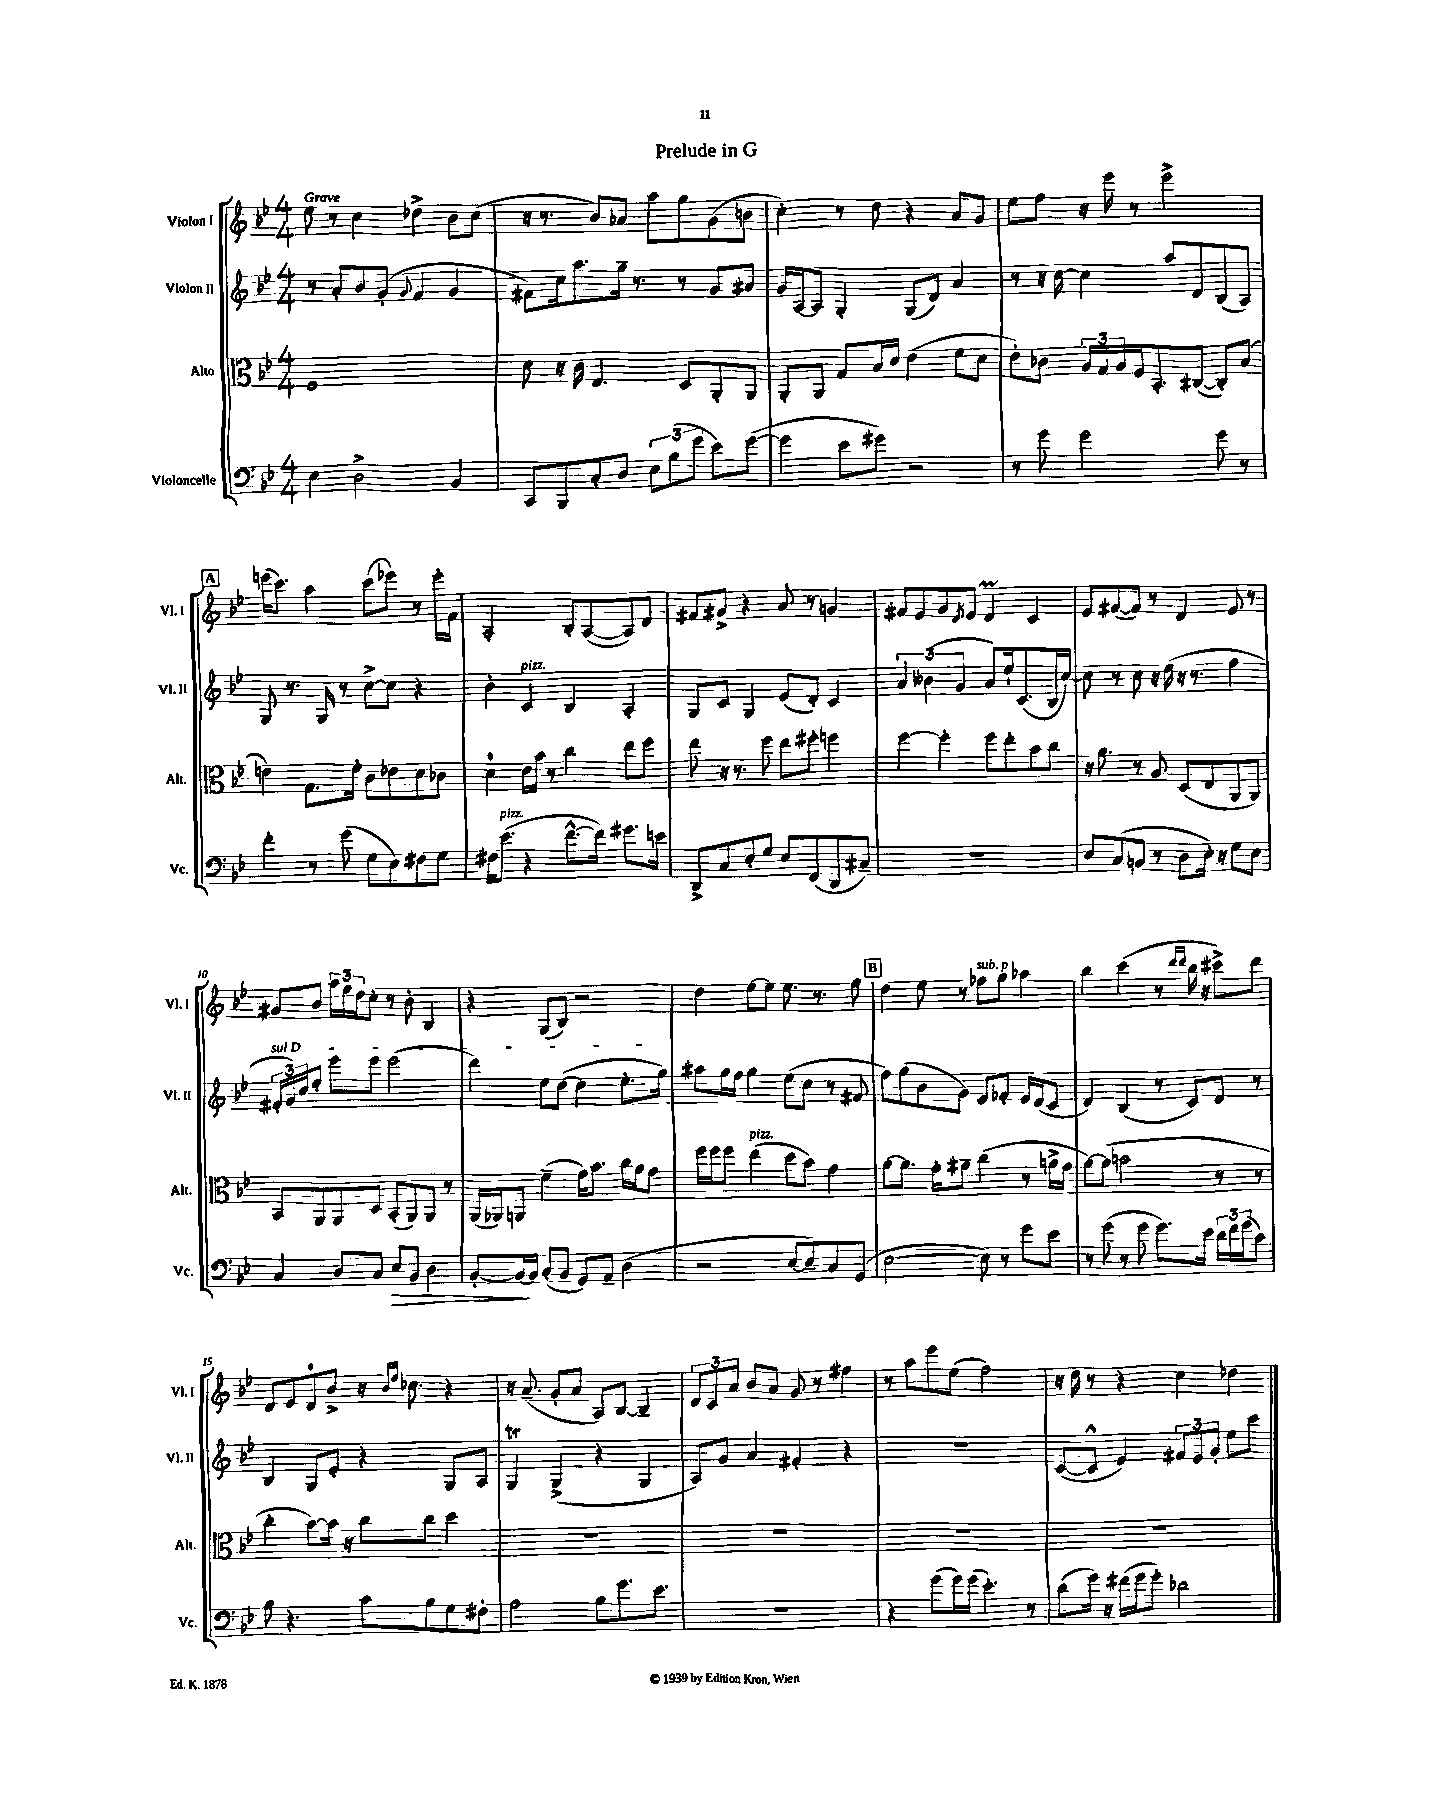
\header { title = "Prelude in G" }
<<
\new StaffGroup <<
\new Staff = "s0" \with { instrumentName = "Violon I" shortInstrumentName = "Vl. I" } {
    \clef treble \key bes \major \numericTimeSignature \time 4/4 \tempo "Grave"
    ees''8 r8 c''4 des''4-> bes'8 c''8( |
    r16 r8. bes'8) aes'8 a''8 g''8 g'8( b'8 |
    c''4-.) r8 d''8 r4 a'8 g'8 |
    ees''8 f''8 r16 ees'''16 r8 ees'''2-> |
    \mark \markup { \box "A" } e'''16( c'''8.) a''4 c'''8( ees'''8) r8 ees'''16-. f'16 |
    a2-. bes8-. a8~( a8) d'8 |
    fis'8 gis'8-> r4 a'8 r8 g'4 |
    fis'8 ees'8 g'8 \acciaccatura { d'8 } ees'8 d'4\prall c'4 |
    ees'8 fis'8~( fis'8) r8 d'4 ees'8 r8 |
    gis'8 bes'8 \tuplet 3/2 { a''16 f''16 d''16 } c''8-. r8 bes'8-. bes4 |
    r4 g8( bes8) r2 |
    d''4 ees''8~ ees''8 ees''8. r8. f''8 |
    \mark \markup { \box "B" } d''4 ees''8 r8 fes''8^\markup { \italic "sub. p" } g''8 aes''4 |
    bes''4 c'''4( r8 \grace { d'''16 d'''16 } bes''16 r16 cis'''8->) d'''8 |
    d'8 ees'8 d'8-0 bes'8-> r16 \grace { bes'16 ees''16 } ces''8. r4 |
    r16 a'8.--( g'8-. a'8 a8) bes8~ bes4-- |
    \tuplet 3/2 { d'8 c'8 a'8 } bes'8 a'8 g'8 r8 fis''4 |
    r8 a''8 ees'''8 ees''8( f''2) |
    r16 d''16 r8 r4 c''4 des''4 \bar "|." |
}
\new Staff = "s1" \with { instrumentName = "Violon II" shortInstrumentName = "Vl. II" } {
    \clef treble \key bes \major \numericTimeSignature \time 4/4
    r8 a'8-. bes'8 g'8-.( \appoggiatura { g'8 } f'4 g'4 |
    fis'8) c''16 a''8. g''16-- r8. r8 g'8 ais'8 |
    g'16 a16~ a8 g4-. g8( d'8) a'4 |
    r8 r16 c''16~ c''4 a''8 d'8 bes8( a8) |
    \mark \markup { \box "A" } g8 r8. g16 r8 c''8~-> c''8 r4 |
    bes'4-. c'4^\markup { \italic "pizz." } bes4 a4-. |
    g8 c'8 g4 ees'8( d'8-.) c'4 |
    \tuplet 3/2 { a'4 beses'4( g'4 } a'8) ees''16-! c'8.( bes16 c''16~) |
    c''8 r8 c''8 r16 ees''16( r16 r8. f''4 |
    \tuplet 3/2 { \once \override TextSpanner.bound-details.left.text = \markup { \italic "sul D" } fis'16-.\startTextSpan g'16) c''16 } ees''8-. ees'''8 ees'''8 ees'''2( |
    d'''4) ees''8 d''8~( d''4 ees''8.-. g''16\stopTextSpan) |
    ais''8 g''16 f''16 g''4 ees''8( c''8 r8 fis'8 |
    \mark \markup { \box "B" } f''8) g''8( bes'8 g'8) ees'8 fes'8-. ees'16 d'16( c'8 |
    d'4) bes4( r8 c'8) d'8 r8 |
    bes4 g8 ees'8-. r4 g8 a8 |
    g4\trill g4->( r4 g4 |
    a8) g'8 a'4 fis'4-. r4 |
    R1 |
    c'8~( c'8-^ ees'4) \tuplet 3/2 { fis'8 ees'8 g'8-. } ees''8 c'''8 \bar "|." |
}
\new Staff = "s2" \with { instrumentName = "Alto" shortInstrumentName = "Alt." } {
    \clef alto \key bes \major \numericTimeSignature \time 4/4
    f1 |
    d'8 r16 c'16 ees4. d8 a,8-. a,8 |
    a,8-. a,8 g8 bes16 d'16 ees'4( f'8 d'8 |
    ees'8-.) ces'8 \tuplet 3/2 { a16 g16 a16 } f16 bes,8.-. cis8~( cis8-.) bes8( |
    \mark \markup { \box "A" } e'4) g8. f'16-. c'8 ees'8 d'8 ces'8 |
    d'4-0 ees'16 bes'16 r8 c''4 ees''8 f''8 |
    ees''8 r16 r8. f''8 ees''8 fis''8-. f''4 |
    f''4~ f''4-. f''8 ees''8-. bes'8 c''8 |
    r16 a'8. r8 a8 d8( ees8 a,8 a,8) |
    bes,8 a,8 a,8 d8 bes,8-.( a,8) a,8 r8 |
    a,16( aes,16) a,8 f'4--( g'16) bes'8. c''16 a'16 g'8 |
    f''16 f''16 f''8 ees''4^\markup { \italic "pizz." }( d''8 bes'8) g'4 |
    \mark \markup { \box "B" } a'8~ a'8. g'16-. ais'8-- c''4( r8 a'16-> g'16 |
    a'8~) a'8( b'2 r8 r8 |
    c''4-. bes'8~) bes'16 r16 c''8 c''8 d''4 |
    R1 |
    R1 |
    R1 |
    R1 \bar "|." |
}
\new Staff = "s3" \with { instrumentName = "Violoncelle" shortInstrumentName = "Vc." } {
    \clef bass \key bes \major \numericTimeSignature \time 4/4
    ees4 d2-> bes,4 |
    c,8 bes,,8 c8-. d8 \tuplet 3/2 { ees8 bes8( g'8 } ees'8) g'8~( |
    g'4 ees'8 gis'8) r2 |
    r8 g'8 g'2 g'8 r8 |
    \mark \markup { \box "A" } f'4-. r8 g'8( g8 ees8) fis8 g8 |
    fis16 ees'8.^\markup { \italic "pizz." }( r4 f'8.~-^ f'16) gis'8. e'16 |
    d,8-> c8 ees8-. g8 ees8 f,8( d,8 cis8--) |
    R1 |
    ees8 c8( b,8 r8 d8 ees16-.) r16 g8 ees8 |
    c4 d8 c8 ees8\> bes,8 d4 |
    bes,8~-. bes,16~\! bes,16 c8-.( bes,8 g,8) a,8-- d4( |
    r2 ees8~ ees8--) c8 g,8( |
    \mark \markup { \box "B" } ees2~ ees8) r8 g'8 ees'8 |
    r8 g'8( r8 g'8 g'8.) ees'16 \tuplet 3/2 { d'16 f'16 g'16( } c'8) |
    bes8 r4. c'8 bes8 g8 fis8-. |
    a2 bes8 g'8. ees'8. |
    R1 |
    r4 g'8( g'16) g'16( ees'4.-.) r8 |
    d'8( g'16) r16 fis'16( g'16 g'8-.) des'2 \bar "|." |
}
>>
>>
